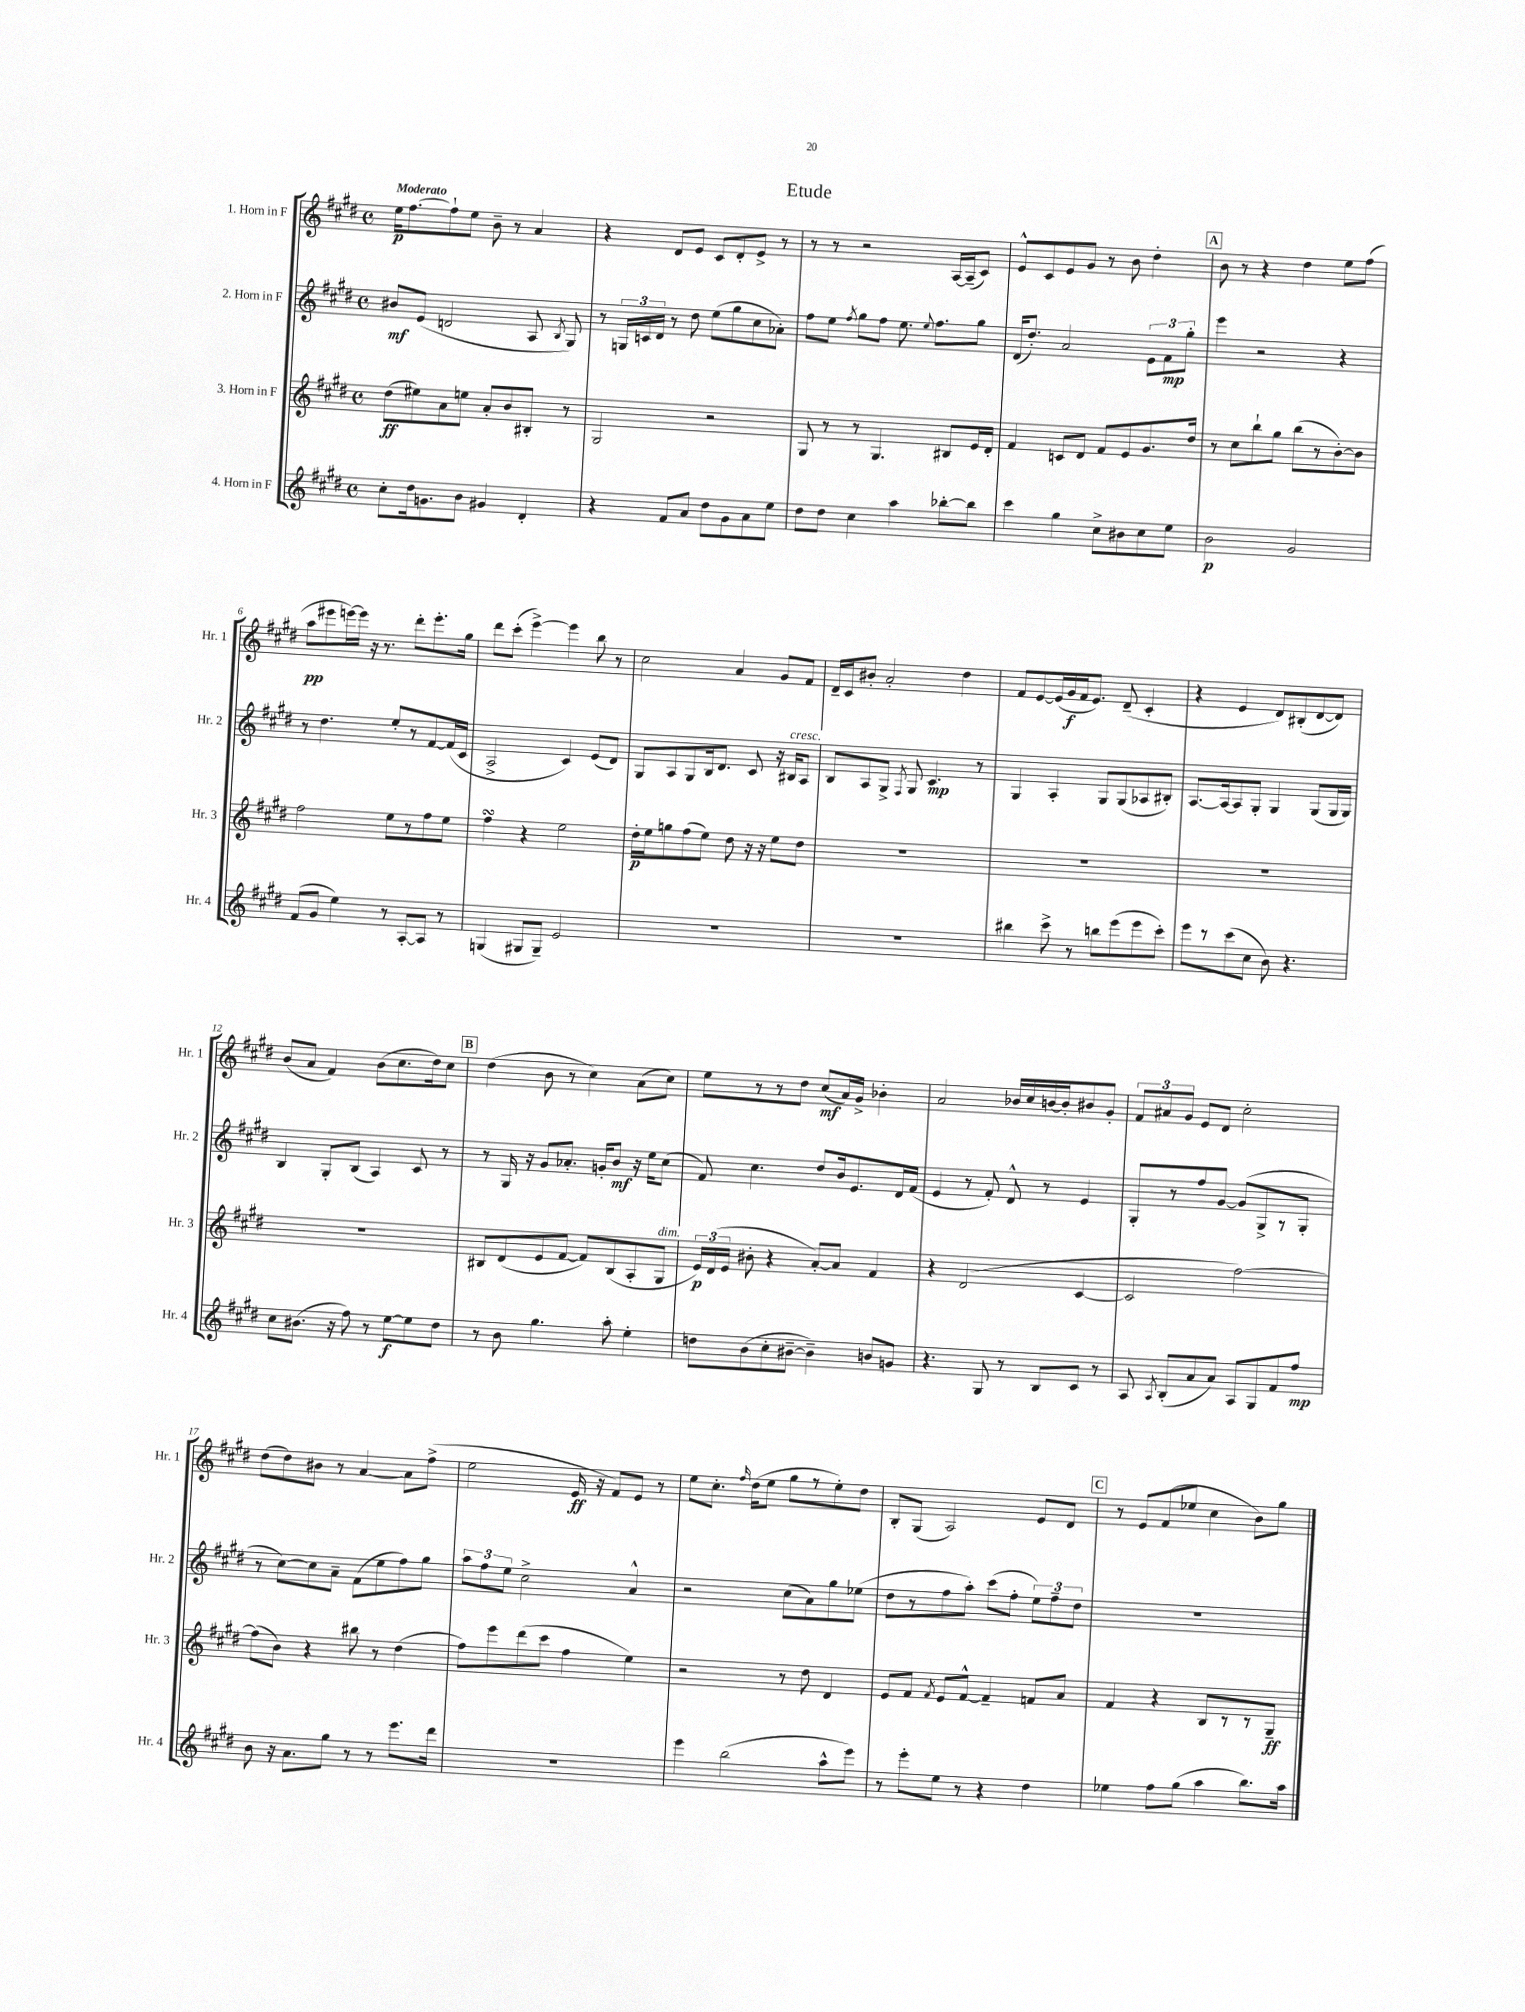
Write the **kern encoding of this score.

**kern	**dynam	**kern	**dynam	**kern	**dynam	**kern	**dynam
*part4	*part4	*part3	*part3	*part2	*part2	*part1	*part1
*staff4	*staff4	*staff3	*staff3	*staff2	*staff2	*staff1	*staff1
*I"4. Horn in F	*	*I"3. Horn in F	*	*I"2. Horn in F	*	*I"1. Horn in F	*
*I'Hr. 4	*	*I'Hr. 3	*	*I'Hr. 2	*	*I'Hr. 1	*
*clefG2	*	*clefG2	*	*clefG2	*	*clefG2	*
*k[f#c#g#d#]	*	*k[f#c#g#d#]	*	*k[f#c#g#d#]	*	*k[f#c#g#d#]	*
*M4/4	*	*M4/4	*	*M4/4	*	*M4/4	*
*met(c)	*	*met(c)	*	*met(c)	*	*met(c)	*
=1	=1	=1	=1	=1	=1	=1	=1
!	!	!	!	!	!	!LO:TX:a:B:t=Moderato	!
8cc#'\L	.	(8dd#\L	ff	8b#X/L	mf	16ee\KL	p
.	.	.	.	.	.	[8.ff#\	.
16dd#\k	.	8ee#X\)	.	(8e/J	.	.	.
8.gn\	.	.	.	.	.	.	.
.	.	8a\	.	2dn/	.	8ff#`\]	.
8b\J	.	8een\J	.	.	.	8ee\J	.
4g#X/	.	8a'/L	.	.	.	8b~\	.
.	.	8b/	.	.	.	8r	.
4d#'/	.	8B#X'/J	.	8A/	.	4a/	.
.	.	.	.	8qB/	.	.	.
.	.	8r	.	8G#/)	.	.	.
=2	=2	=2	=2	=2	=2	=2	=2
4r	.	2G#/	.	8r	.	4r	.
.	.	.	.	24Gn/LL	.	.	.
.	.	.	.	24cn/	.	.	.
.	.	.	.	24d#/JJ	.	.	.
8f#/L	.	.	.	8r	.	8d#/L	.
8a/J	.	.	.	8dd#\	.	8e/J	.
8dd#\L	.	2r	.	(8ee\L	.	8c#/L	.
8g#\	.	.	.	8gg#\	.	8d#'/	.
8a\	.	.	.	8cc#\	.	8e^/J	.
8ee\J	.	.	.	8a-X'\J)	.	8r	.
=3	=3	=3	=3	=3	=3	=3	=3
8dd#\L	.	8G#/	.	8ff#\L	.	8r	.
8dd#\J	.	8r	.	8ee\J	.	8r	.
.	.	.	.	8qff#/	.	.	.
4cc#\	.	8r	.	8gg#\L	.	2r	.
.	.	4.G#/	.	8ff#\J	.	.	.
4aa\	.	.	.	8.ee\	.	.	.
.	.	.	.	8qqee/	.	.	.
.	.	.	.	8.ff#\L	.	.	.
[8bb-X'\L	.	8B#X/L	.	.	.	[16A/LL	.
.	.	.	.	.	.	(16A~/J]	.
8bb-\J]	.	16e/L	.	8gg#\J	.	8c#/J)	.
.	.	16d#'/JJ	.	.	.	.	.
=4	=4	=4	=4	=4	=4	=4	=4
4ccc#\	.	4f#/	.	(16d#/KL	.	8e^^/L	.
.	.	.	.	8.dd#'/J)	.	.	.
.	.	.	.	.	.	8c#/	.
4gg#\	.	8cn/L	.	2a/	.	8e/	.
.	.	8d#/J	.	.	.	8g#/J	.
8cc#^\L	.	8f#/L	.	.	.	8r	.
8b#X\	.	8e/	.	.	.	8b\	.
8cc#\	.	8.g#/	.	12e\L	.	4dd#'\	.
.	.	.	.	12f#\	mp	.	.
8ee\J	.	.	.	.	.	.	.
.	.	.	.	12gg#'\J	.	.	.
.	.	16dd#/Jk	.	.	.	.	.
!!LO:REH:place=s1:t=A
=5	=5	=5	=5	=5	=5	=5	=5
2b\	p	8r	.	4eee\	.	8b\	.
.	.	8cc#\L	.	.	.	8r	.
.	.	8bb`\	.	2r	.	4r	.
.	.	8gg#\J	.	.	.	.	.
2g#/	.	(8bb\L	.	.	.	4dd#\	.
.	.	8r	.	.	.	.	.
.	.	[8b'\)	.	4r	.	8ee\L	.
.	.	8b\J]	.	.	.	(8ff#\J	.
!!LO:LB:g=z
=6	=6	=6	=6	=6	=6	=6	=6
(8f#/L	.	2ff#\	.	8r	.	8aa\L	pp
8g#/J	.	.	.	4.dd#\	.	8eee#X\	.
4ee\)	.	.	.	.	.	[16eeen\L)	.
.	.	.	.	.	.	16eee\JJ]	.
.	.	.	.	.	.	16r	.
.	.	.	.	.	.	8.r	.
8r	.	8ee\L	.	8ee'/L	.	.	.
[8A'/L	.	8r	.	8r	.	8ddd#'\L	.
8A/J]	.	8ff#\	.	[8f#/	.	8.eee'\	.
8r	.	8ee\J	.	(16f#/L]	.	.	.
.	.	.	.	16c#/JJ	.	16gg#\Jk	.
=7	=7	=7	=7	=7	=7	=7	=7
(4Gn/	.	4ff#sSSS\	.	2A^/	.	8ddd#\L	.
.	.	.	.	.	.	(8ccc#'\J	.
8G#X/L	.	4r	.	.	.	[4eee^\)	.
8G#~/J)	.	.	.	.	.	.	.
2e/	.	2ee\	.	4c#/)	.	4eee\]	.
.	.	.	.	(8e/L	.	8bb\	.
.	.	.	.	8d#/J)	.	8r	.
=8	=8	=8	=8	=8	=8	=8	=8
1r	.	16dd#'\LL	p	8G#/L	.	2cc#\	.
.	.	16ee\J	.	.	.	.	.
.	.	8ggn\	.	8A/	.	.	.
.	.	(8ff#\	.	8G#/	.	.	.
.	.	8ee\J)	.	16B/k	.	.	.
.	.	.	.	8.d#/J	.	.	.
.	.	8dd#\	.	.	.	4a/	.
.	.	16r	.	8c#/	.	.	.
.	.	16r	.	.	.	.	.
.	.	8ee\L	.	16r	.	8g#/L	.
!	!	!	!	!LO:TX:a:i:t=cresc.	!	!	!
.	.	.	.	16B#X/KL	.	.	.
.	.	8dd#\J	.	8A/J	.	8f#/J	.
=9	=9	=9	=9	=9	=9	=9	=9
1r	.	1r	.	8B/L	.	16d#~/LL	.
.	.	.	.	.	.	16c#/J	.
.	.	.	.	8A/	.	8b#X'/J	.
.	.	.	.	8G#^/J	.	2a'/	.
.	.	.	.	8qF#/	.	.	.
.	.	.	.	8G#/	.	.	.
.	.	.	.	4.c#/	mp	.	.
.	.	.	.	.	.	4dd#\	.
.	.	.	.	8r	.	.	.
=10	=10	=10	=10	=10	=10	=10	=10
4bb#X\	.	1r	.	4G#/	.	8f#/L	.
.	.	.	.	.	.	[8e/	.
8ccc#^\	.	.	.	4A'/	.	(16e/L]	.
.	.	.	.	.	.	16g#/	f
8r	.	.	.	.	.	16f#/J	.
.	.	.	.	.	.	8.e/J)	.
8bbn\L	.	.	.	8G#/L	.	.	.
(8eee\	.	.	.	(8G#/	.	(8d#~/	.
8eee\	.	.	.	8A-X/	.	4c#'/	.
8ccc#'\J)	.	.	.	8B#X'/J)	.	.	.
=11	=11	=11	=11	=11	=11	=11	=11
8eee\L	.	1r	.	[8.A/L	.	4r	.
8r	.	.	.	.	.	.	.
.	.	.	.	16A/k_	.	.	.
(8ccc#\	.	.	.	8A/]	.	4e/	.
8cc#\J	.	.	.	8G#'/J	.	.	.
8b\)	.	.	.	4G#/	.	8d#/L)	.
4.r	.	.	.	.	.	(8B#X'/	.
.	.	.	.	(8G#/L	.	[8d#/	.
.	.	.	.	16G#/L	.	8d#/J])	.
.	.	.	.	16G#/JJ)	.	.	.
!!LO:LB:g=z
=12	=12	=12	=12	=12	=12	=12	=12
8cc#\L	.	1r	.	4B/	.	(8b/L	.
(8.b#X\J	.	.	.	.	.	8a/J	.
.	.	.	.	8G#'/L	.	4f#/)	.
16r	.	.	.	.	.	.	.
8ff#\)	.	.	.	(8B/J	.	.	.
8r	.	.	.	4A/)	.	(8b\L	.
[8ee\L	f	.	.	.	.	8.cc#\	.
8ee\]	.	.	.	8c#/	.	.	.
.	.	.	.	.	.	16dd#\k)	.
8dd#\J	.	.	.	8r	.	8cc#\J	.
!!LO:REH:place=s1:t=B
=13	=13	=13	=13	=13	=13	=13	=13
8r	.	8B#X/L	.	8r	.	(4dd#\	.
8b\	.	(8d#/	.	16G#/	.	.	.
.	.	.	.	16r	.	.	.
4.gg#\	.	8e/	.	8g#/L	.	8b\	.
.	.	[8f#/J	.	8.a-X'/J	.	8r	.
.	.	8f#/L])	.	.	.	4cc#\)	.
.	.	.	.	16gn'/KL	.	.	.
8aa'\	.	(8B#/	.	8b/J	mf	.	.
4ee'\	.	8A'/	.	16r	.	(8a\L	.
.	.	.	.	16ee\KL	.	.	.
!	!	!LO:TX:a:i:t=dim.	!	!	!	!	!
.	.	8G#/J	.	(8cc#\J	.	8cc#\J)	.
=14	=14	=14	=14	=14	=14	=14	=14
8ddn\L	.	24e/LL)	p	8f#/)	.	8ee\L	.
.	.	(24d#/	.	.	.	.	.
.	.	24e/JJ	.	.	.	.	.
(8b\	.	8b#X'\	.	4.cc#\	.	8r	.
8cc#'\	.	4r	.	.	.	8r	.
[8b#X~\J	.	.	.	.	.	8dd#\J	.
4b#~\])	.	[8a'/L)	.	8dd#/L	.	(8cc#/L	mf
.	.	8a/J]	.	16b/k	.	16a/L)	.
.	.	.	.	8.e/	.	16g#^/JJ	.
8bn/L	.	4f#/	.	.	.	4b-X'\	.
8gn/J	.	.	.	16d#/L	.	.	.
.	.	.	.	(16f#/JJ	.	.	.
=15	=15	=15	=15	=15	=15	=15	=15
4.r	.	4r	.	4e/	.	2a/	.
.	.	(2d#/	.	8r	.	.	.
8G#/	.	.	.	8f#'/)	.	.	.
8r	.	.	.	8d#^^/	.	16b-X/LL	.
.	.	.	.	.	.	16cc#/	.
8B/L	.	.	.	8r	.	[16bn/	.
.	.	.	.	.	.	16b'/J]	.
8c#/J	.	[4c#/	.	4e/	.	8b#X/	.
8r	.	.	.	.	.	8g#'/J	.
=16	=16	=16	=16	=16	=16	=16	=16
8A/	.	2c#/]	.	8G#'/L	.	12f#/L	.
.	.	.	.	.	.	12a#X/	.
8qA/	.	.	.	.	.	.	.
(8B'/L	.	.	.	8r	.	.	.
.	.	.	.	.	.	12g#/J	.
8a/	.	.	.	8ff#/	.	8e/L	.
8a/J)	.	.	.	[8g#/J	.	8d#/J	.
8A/L	.	[2ff#\)	.	(8g#/L]	.	2cc#'\	.
8G#/	.	.	.	8G#^/	.	.	.
8f#/	.	.	.	8r	.	.	.
8ff#/J	mp	.	.	8G#'/J	.	.	.
!!LO:LB:g=z
=17	=17	=17	=17	=17	=17	=17	=17
8b\	.	(8ff#\L]	.	8r	.	(8dd#\L	.
16r	.	8b\J)	.	[8cc#\L)	.	8dd#\)	.
8.a\L	.	.	.	.	.	.	.
.	.	4r	.	8cc#\]	.	8b#X\J	.
8gg#\J	.	.	.	8a~\J	.	8r	.
8r	.	8bb#X\	.	(8f#\L	.	[4a/	.
8r	.	8r	.	8ee\	.	.	.
8.eee\L	.	(4dd#\	.	8ff#\)	.	8a\L]	.
.	.	.	.	8gg#\J	.	(8ff#^\J	.
16ddd#\Jk	.	.	.	.	.	.	.
=18	=18	=18	=18	=18	=18	=18	=18
1r	.	8ff#\L)	.	12aa\L	.	2ee\	.
.	.	.	.	12ff#\	.	.	.
.	.	8eee\	.	.	.	.	.
.	.	.	.	12ee\J	.	.	.
.	.	(8ddd#\	.	2cc#^\	.	.	.
.	.	8ccc#\J	.	.	.	.	.
.	.	4ff#\	.	.	.	16e/	ff
.	.	.	.	.	.	16r	.
.	.	.	.	.	.	8f#/L)	.
.	.	4ee\)	.	4a^^/	.	8e/J	.
.	.	.	.	.	.	8r	.
=19	=19	=19	=19	=19	=19	=19	=19
4eee\	.	2r	.	2r	.	8ee\L	.
.	.	.	.	.	.	8.cc#'\J	.
(2bb\	.	.	.	.	.	.	.
.	.	.	.	.	.	16qqff#/	.
.	.	.	.	.	.	(16dd#\KL	.
.	.	.	.	.	.	8ee\J	.
.	.	8r	.	(8cc#\L	.	8gg#\L	.
.	.	8dd#\	.	8a\)	.	8r	.
8aa^^\L	.	4d#/	.	8gg#\	.	8ee'\)	.
8eee\J)	.	.	.	(8ee-X\J	.	8dd#\J	.
=20	=20	=20	=20	=20	=20	=20	=20
8r	.	8e/L	.	8dd#\L	.	8B'/L	.
8eee'\L	.	8f#/J	.	8r	.	(8G#/J	.
.	.	8qf#/	.	.	.	.	.
8ee\J	.	8e/L	.	8ff#\	.	2A/)	.
8r	.	[8f#^^/J	.	8aa'\J)	.	.	.
4r	.	4f#~/]	.	(8ccc#\L	.	.	.
.	.	.	.	8ff#'\J	.	.	.
4dd#\	.	8fn/L	.	12ee\L)	.	8e/L	.
.	.	.	.	12ff#~\	.	.	.
.	.	8a/J	.	.	.	8d#/J	.
.	.	.	.	12dd#\J	.	.	.
!!LO:REH:place=s1:t=C
=21	=21	=21	=21	=21	=21	=21	=21
4ee-X\	.	4f#/	.	1r	.	8r	.
.	.	.	.	.	.	8e/L	.
8ff#\L	.	4r	.	.	.	(8f#/	.
(8gg#\J	.	.	.	.	.	8ee-X/J	.
4aa\	.	8B/L	.	.	.	4cc#\	.
.	.	8r	.	.	.	.	.
8.bb\L)	.	8r	.	.	.	8b\L)	.
.	.	8G#~/J	ff	.	.	8gg#\J	.
16aa\Jk	.	.	.	.	.	.	.
==	==	==	==	==	==	==	==
*-	*-	*-	*-	*-	*-	*-	*-
